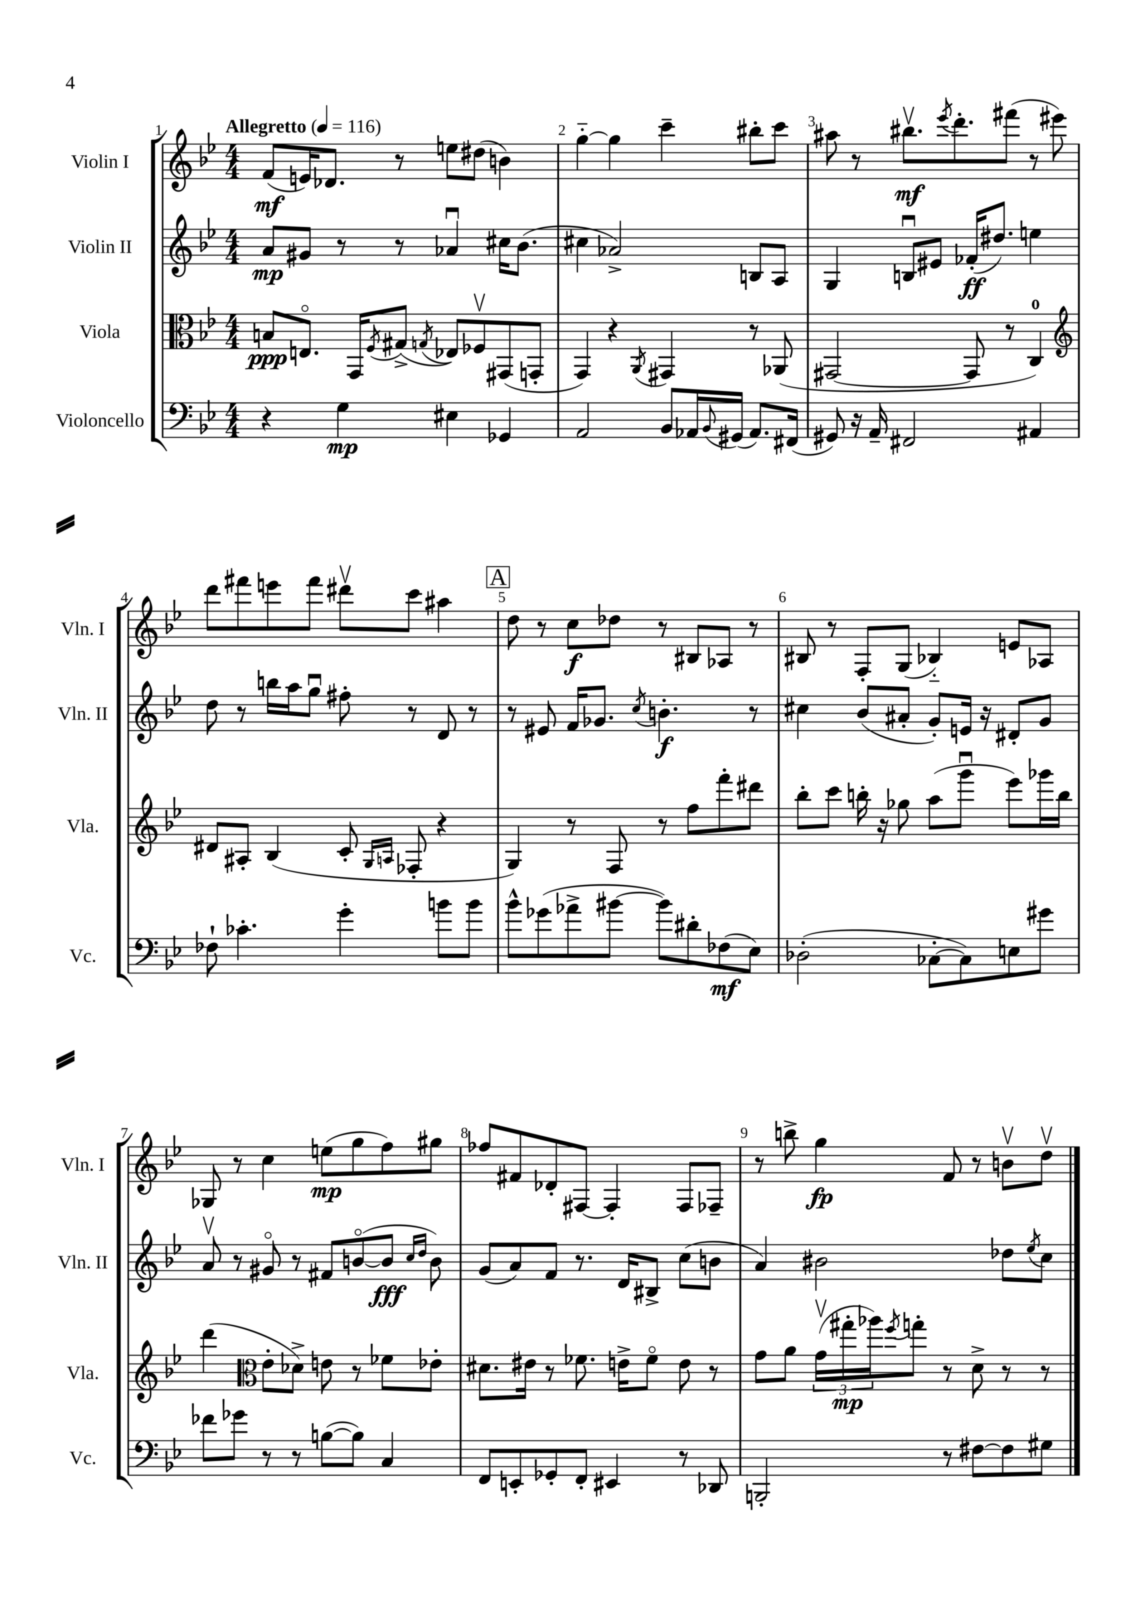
<<
\new StaffGroup <<
\new Staff = "s0" \with { instrumentName = "Violin I" shortInstrumentName = "Vln. I" } {
    \clef treble \key bes \major \numericTimeSignature \time 4/4 \tempo "Allegretto" 4 = 116
    f'8\mf( e'16) des'8. r8 e''8 dis''8( b'4) |
    g''4~-_ g''4 c'''4-- bis''8-. c'''8 |
    ais''8 r8 bis''8.\upbow\mf \acciaccatura { ees'''8 } d'''8.-. fis'''8( r8 eis'''8) |
    d'''8 fis'''8 e'''8 fis'''8 dis'''8\upbow c'''8 ais''4 |
    \mark \markup { \box "A" } d''8 r8 c''8\f des''8 r8 bis8 aes8 r8 |
    bis8 r8 f8-. g8( bes4-_) e'8 aes8 |
    ges8 r8 c''4 e''8\mp( g''8 f''8) gis''8 |
    fes''8 fis'8 des'8-. fis8~ fis4-. fis8 fes8-- |
    r8 b''8-> g''4\fp f'8 r8 b'8\upbow d''8\upbow \bar "|." |
}
\new Staff = "s1" \with { instrumentName = "Violin II" shortInstrumentName = "Vln. II" } {
    \clef treble \key bes \major \numericTimeSignature \time 4/4
    a'8\mp gis'8 r8 r8 aes'4\downbow cis''16 bes'8.( |
    cis''4 aes'2->) b8 a8 |
    g4 b8\downbow eis'8 fes'16-.\ff( dis''8.) e''4 |
    d''8 r8 b''16 a''16 g''8\downbow fis''8-. r8 d'8 r8 |
    \mark \markup { \box "A" } r8 eis'8 f'16 ges'8. \acciaccatura { c''8 } b'4.-.\f r8 |
    cis''4 bes'8( ais'8-. g'8-.) e'16 r16 dis'8-. g'8 |
    a'8\upbow r8 gis'8\flageolet r8 fis'8 b'8~\flageolet( b'8\fff \grace { c''16 d''16 } b'8) |
    g'8( a'8) f'8 r8. d'16 bis8-> c''8( b'8 |
    a'4) bis'2 des''8 \acciaccatura { ees''8 } c''8 \bar "|." |
}
\new Staff = "s2" \with { instrumentName = "Viola" shortInstrumentName = "Vla." } {
    \clef alto \key bes \major \numericTimeSignature \time 4/4
    b8\ppp e8.\flageolet g,16 \acciaccatura { f8 } gis8->( \acciaccatura { g8 } ees8) fes8\upbow gis,8( g,8-. |
    g,4) r4 \acciaccatura { a,8 } gis,4 r8 aes,8( |
    gis,2~ gis,8 r8 c4-0) |
    \clef treble dis'8 ais8-. bes4( c'8-. \grace { g16 a16 } fes8-. r4 |
    \mark \markup { \box "A" } g4) r8 f8 r8 f''8 f'''8-. dis'''8 |
    bes''8-. c'''8 b''16-. r16 ges''8 a''8( g'''8\downbow ees'''8) ges'''16 b''16 |
    d'''4( \clef alto ees'8-. des'8->) e'8 r8 fes'8 ees'8-. |
    dis'8. eis'16 r8 fes'8. e'16-> fes'8\flageolet e'8 r8 |
    g'8 a'8 \tuplet 3/2 { g'16\upbow( gis''16-.\mp aes''16) } \acciaccatura { f''8 } g''8-. r8 d'8-> r8 r8 \bar "|." |
}
\new Staff = "s3" \with { instrumentName = "Violoncello" shortInstrumentName = "Vc." } {
    \clef bass \key bes \major \numericTimeSignature \time 4/4
    r4 g4\mp eis4 ges,4 |
    a,2 bes,8 aes,16 \appoggiatura { bes,8 } gis,16( aes,8.) fis,16( |
    gis,8) r16 a,16-- fis,2 ais,4 |
    fes8-! ces'4.-. g'4-. b'8 b'8 |
    \mark \markup { \box "A" } bes'8-^ ges'8( aes'8-> bis'8~ bis'8) dis'8-. fes8\mf( ees8) |
    des2-.( ces8~-. ces8) e8 gis'8 |
    fes'8 ges'8 r8 r8 b8~( b8) c4 |
    f,8 e,8-. ges,8-. f,8-. eis,4 r8 des,8 |
    b,,2-. r8 fis8~ fis8 gis8 \bar "|." |
}
>>
>>
\layout { \context { \Score \override BarNumber.break-visibility = ##(#f #t #t) barNumberVisibility = #all-bar-numbers-visible } }
